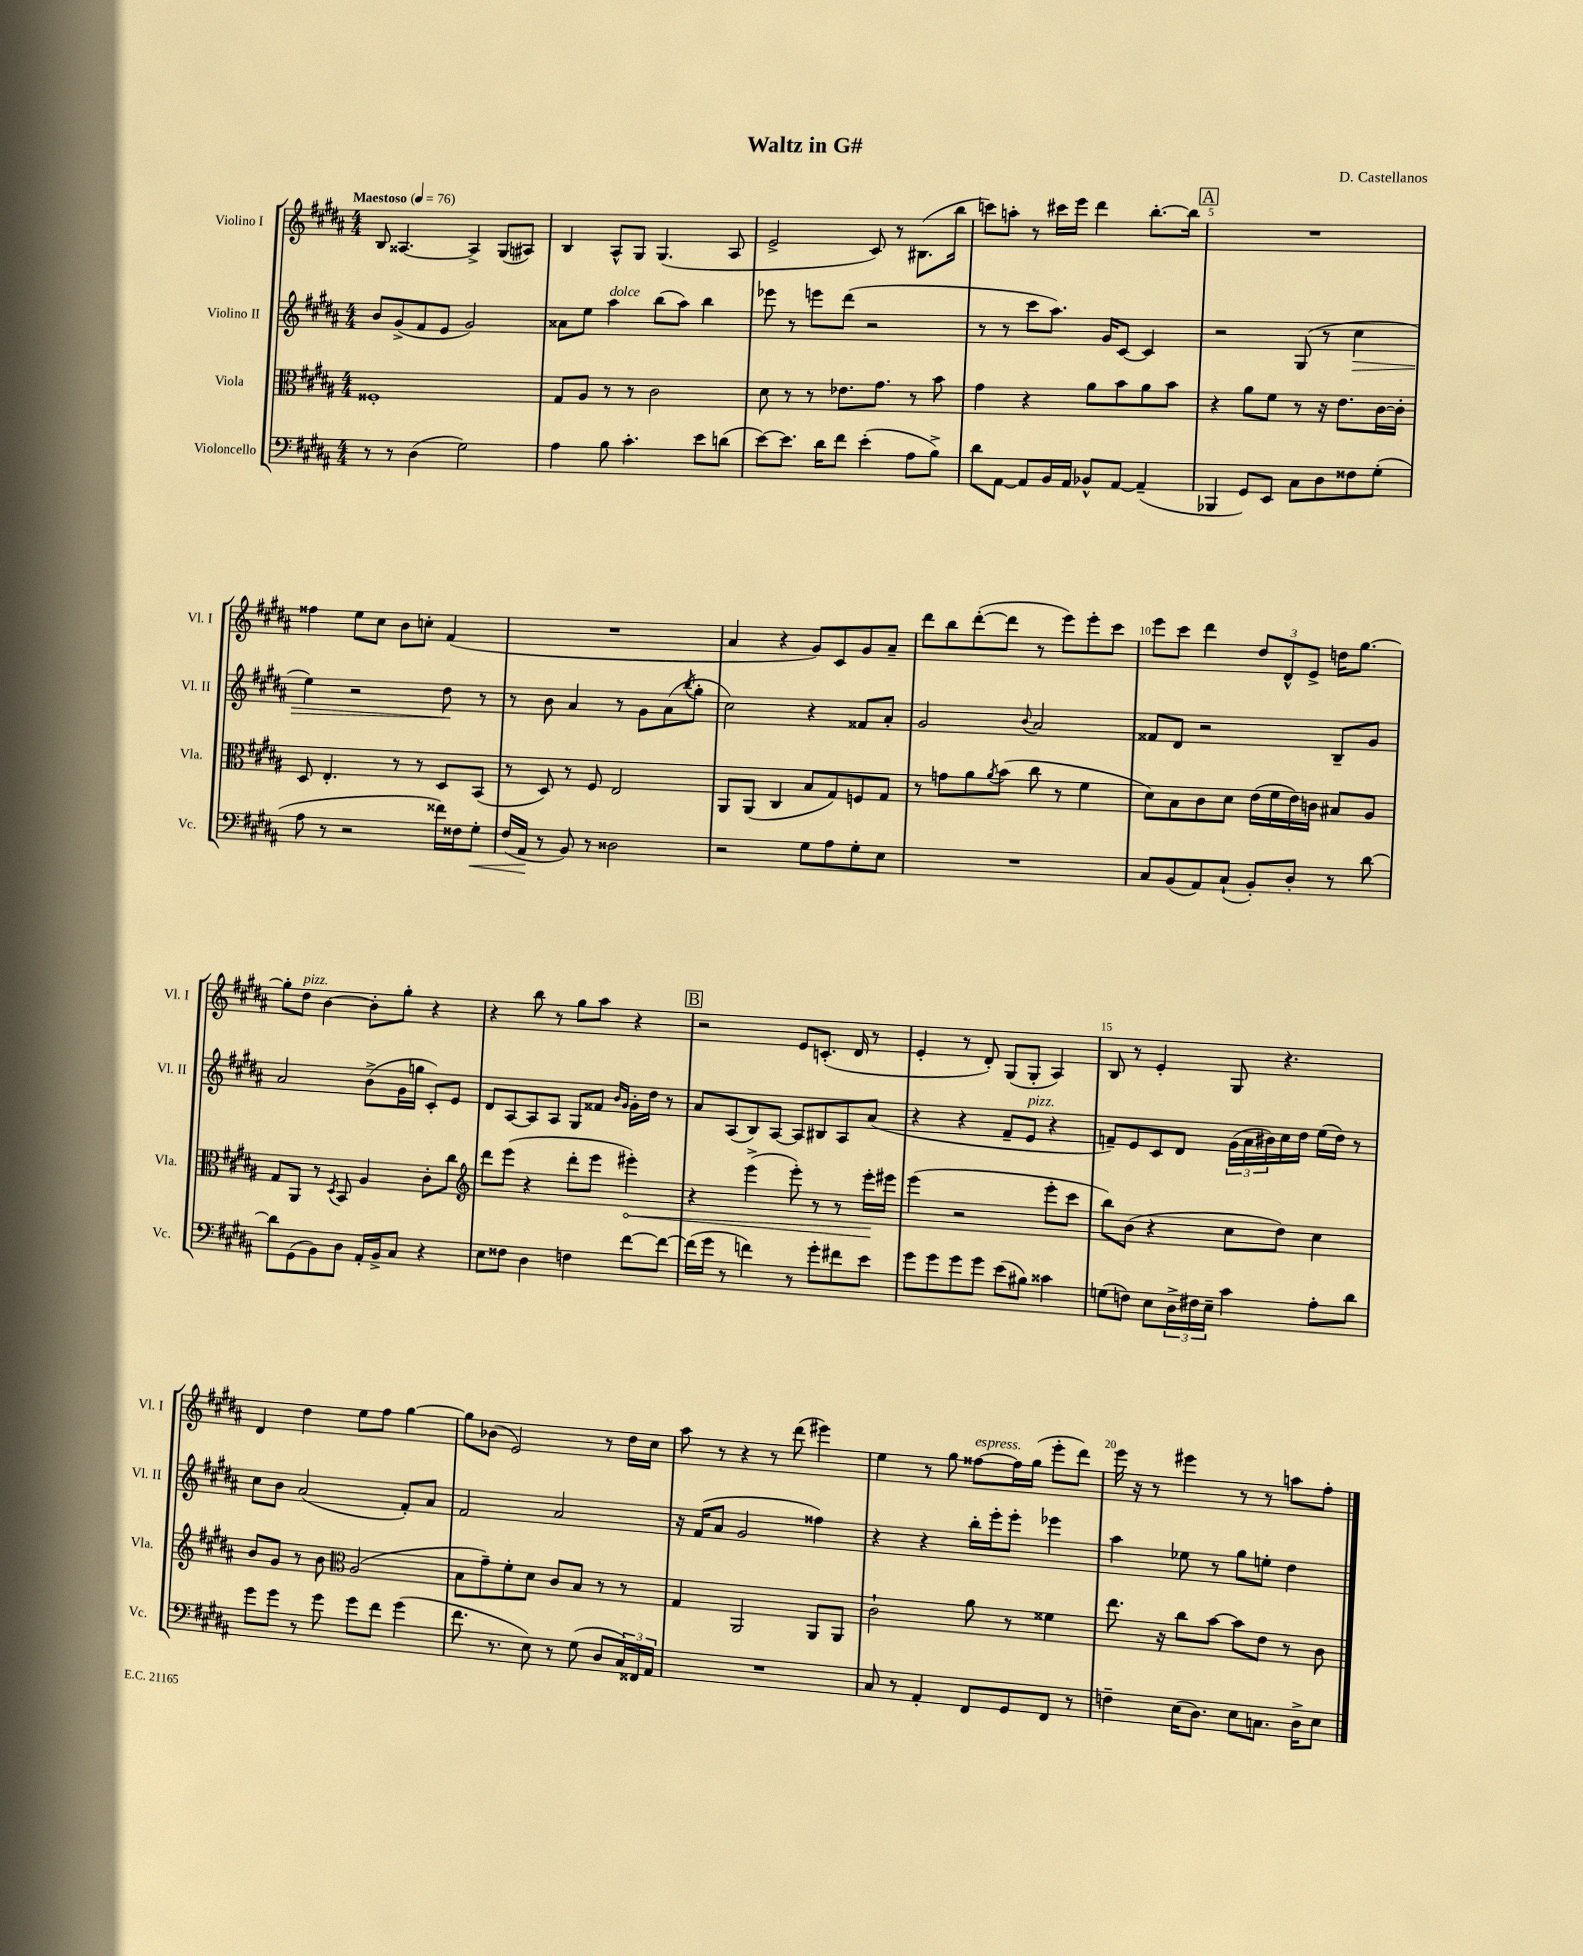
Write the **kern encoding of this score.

**kern	**kern	**kern	**kern
*staff4	*staff3	*staff2	*staff1
*clefF4	*clefC3	*clefG2	*clefG2
*k[f#c#g#d#a#]	*k[f#c#g#d#a#]	*k[f#c#g#d#a#]	*k[f#c#g#d#a#]
*M4/4	*M4/4	*M4/4	*M4/4
*MM76	*MM76	*MM76	*MM76
8r	1F##'	8b	8B
8r	.	(8g#^	[4.A##
(4D#	.	8f#	.
.	.	8e	.
2G#)	.	2g#)	4A##^]
.	.	.	(8G#
.	.	.	8A#)
=	=	=	=
4A#	8G#	8a##	4B
.	8A#	8ee	.
8B	8r	4aa#	8A#^^
4.c#'	8r	.	8G#
.	2c#	(8bb	(4.G#
.	.	8aa#)	.
8e	.	4bb	.
(8d	.	.	8A#
=	=	=	=
[8e)	8d#	8eee-	2e^
8.e]	8r	8r	.
.	8r	8eee	.
16d#	.	.	.
8f#	8.e-	(8ddd#	.
(4e'	.	2r	8c#)
.	8.g#	.	.
.	.	.	8r
8A#	8r	.	(8.B#
8B^)	8b	.	.
.	.	.	16bb
=	=	=	=
8d#	4g#	8r	8ccc)
[8AA#	.	8r	8aa'
8AA#]	4r	8ccc#	8r
16BB	.	8.aa#)	16ccc#
16AA#	.	.	16eee
8BB-^^	8a#	.	4ddd#
.	.	16g#	.
[8AA#	8b	[8c#	.
(4AA#~]	8a#	4c#]	[8.bb'
.	8b	.	.
.	.	.	16bb]
=	=	=	=
4BBB-	4r	2r	1r
8GG#)	8a#	.	.
8EE	8f#	.	.
8C#	8r	(8G#	.
8D#	16r	8r	.
.	8.e	.	.
8F##	.	4cc#	.
(8G#'	[16c#	.	.
.	16c#']	.	.
=	=	=	=
8A#	8D#	4ee)	4ff##
8r	4.E'	.	.
2r	.	2r	8ee
.	.	.	8cc#
.	8r	.	8b
.	8r	.	8cc'
16f##)	8D#	8dd#	(4f#
16F##	.	.	.
8G#'	(8BB	8r	.
=	=	=	=
(16F#	8r	8r	1r
16AA#	.	.	.
8r	8D#)	8b	.
8BB)	8r	4a#	.
8r	8F#	.	.
2D##	2E	8r	.
.	.	8g#	.
.	.	(8a#	.
.	.	8qbb	.
.	.	8gg#'	.
=	=	=	=
2r	8AA#	2cc#)	4a#
.	(8AA#	.	.
.	4C#	.	4r
8G#	8B	4r	8g#)
8A#	8G#)	.	8c#
8G#'	8F	8f##	8g#
8E	8G#	8a#'	8a#~
=	=	=	=
1r	8r	2g#	8ddd#
.	8g	.	8bb
.	8a#	.	([8ddd#'
.	8qa#	.	.
.	(8b	.	8ddd#]
.	.	8qqb	.
.	8cc#	2a#	8r
.	8r	.	8eee)
.	4f#	.	8eee'
.	.	.	8ccc#
=	=	=	=
8C#	8d#)	8f##	8eee
(8BB	8B	8d#	8ccc#
8AA#)	8c#	2r	4ddd#
(8C#`	8d#	.	.
8BB')	(16e	.	12dd#
.	16f#	.	.
.	.	.	12d#^^
8D#'	16e)	.	.
.	.	.	12e^
.	16c	.	.
8r	8B#	8B~	16dd
.	.	.	[8.gg#
[8d#	8A#	8g#	.
=	=	=	=
8d#]	8G#	2a#	8gg#']
(8GG#	8AA#	.	8dd#
8BB)	8r	.	[4b
.	8qD#	.	.
8D#	8BB	.	.
16AA#'	4A#	(8b^	8b']
16BB^	.	.	.
8C#	.	16g#	8gg#'
.	.	16gg	.
4r	8c#'	8c#')	4r
.	8cc#	8e	.
=	=	=	=
*	*clefG2	*	*
8E	8ddd#	8d#	4r
8F##	(8eee	[8A#	.
4D#	4r	8A#]	8bb
.	.	8A#	8r
4F	8ddd#'	8G#	8gg#
.	8eee	8f##	8aa#
.	.	16qqb	.
.	.	16qqg#	.
[8f#	4eee#')	16g#'	4r
.	.	16dd#	.
8f#_	.	8r	.
=	=	=	=
(16f#]	4r	8a#	2r
16g#	.	.	.
8r	.	(8A#	.
4f)	(4eee^	8B)	.
.	.	[8A#	.
8r	8eee')	8A#]	8e
8g#'	8r	8B#	(8.c'
8f#	8r	8A#	.
.	.	.	16d#
8e	16eee'	(8a#	8r
.	16eee#	.	.
=	=	=	=
8g#	(4eee	4r	4e'
8g#	.	.	.
8g#	2r	4r	8r
8g#	.	.	8d#')
(8e	.	8f#~	(8G#
8B#)	.	8e	8G#'
4c##	8eee'	4r	4A#)
.	8ccc#	.	.
=	=	=	=
(8G	8bb)	8f~)	8B
8F)	(8b	8e	8r
8E	4r	8c#	4e'
24D#^	.	8d#	.
24F#	.	.	.
24E~	.	.	.
4c#	8cc#	(24g#	8G#
.	.	24a#	.
.	.	24b#)	.
.	8dd#)	16cc#	4.r
.	.	16dd#	.
8A#'	4cc#	(16ee	.
.	.	16dd#)	.
8d#	.	8r	.
=	=	=	=
8g#	8b	8cc#	4d#
8g#	8g#	8b	.
8r	8r	(2a#	4dd#
8g#	8b	.	.
*	*clefC3	*	*
8g#	(2A#	.	8ee
8f#	.	.	8ff#
(4g#	.	8f#')	[4gg#
.	.	8a#	.
=	=	=	=
8.f#	8B	2f#	8gg#]
.	8g#~)	.	(8b-
8.r	.	.	.
.	8f#'	.	2e)
8E)	8d#	.	.
8r	8c#	2a#	.
(8G#	8B	.	.
8D#	8r	.	8r
24C#)	8r	.	16dd#
24FF##	.	.	.
.	.	.	16cc#
24AA#	.	.	.
=	=	=	=
1r	4G#	16r	8aa#
.	.	(16f#	.
.	.	8a#	8r
.	2AA#	2g#	4r
.	.	.	8r
.	.	.	(8ddd#
.	8AA#	4ff##)	4eee#)
.	8AA#	.	.
=	=	=	=
8C#	2c#`	4r	4ee
8r	.	.	.
4AA#'	.	4r	8r
.	.	.	8gg#
8FF#	8a#	16bb'	[8ff##
.	.	16eee'	.
8GG#	8r	8eee'	16ff##]
.	.	.	(16gg#
8FF#	4f##	4eee-	8eee'
8r	.	.	8ddd#)
=	=	=	=
4F~	8.ee	4aa#	16eee
.	.	.	16r
.	.	.	8r
.	16r	.	.
(16E	8cc#	8ee-	4eee#
8.D#)	.	.	.
.	[8b	8r	.
8E	8b]	8gg#	8r
8.C	8e	8ee'	8r
.	8r	4dd#	8aa
16D#^	.	.	.
8E	8c#	.	8ff#'
==	==	==	==
*-	*-	*-	*-
